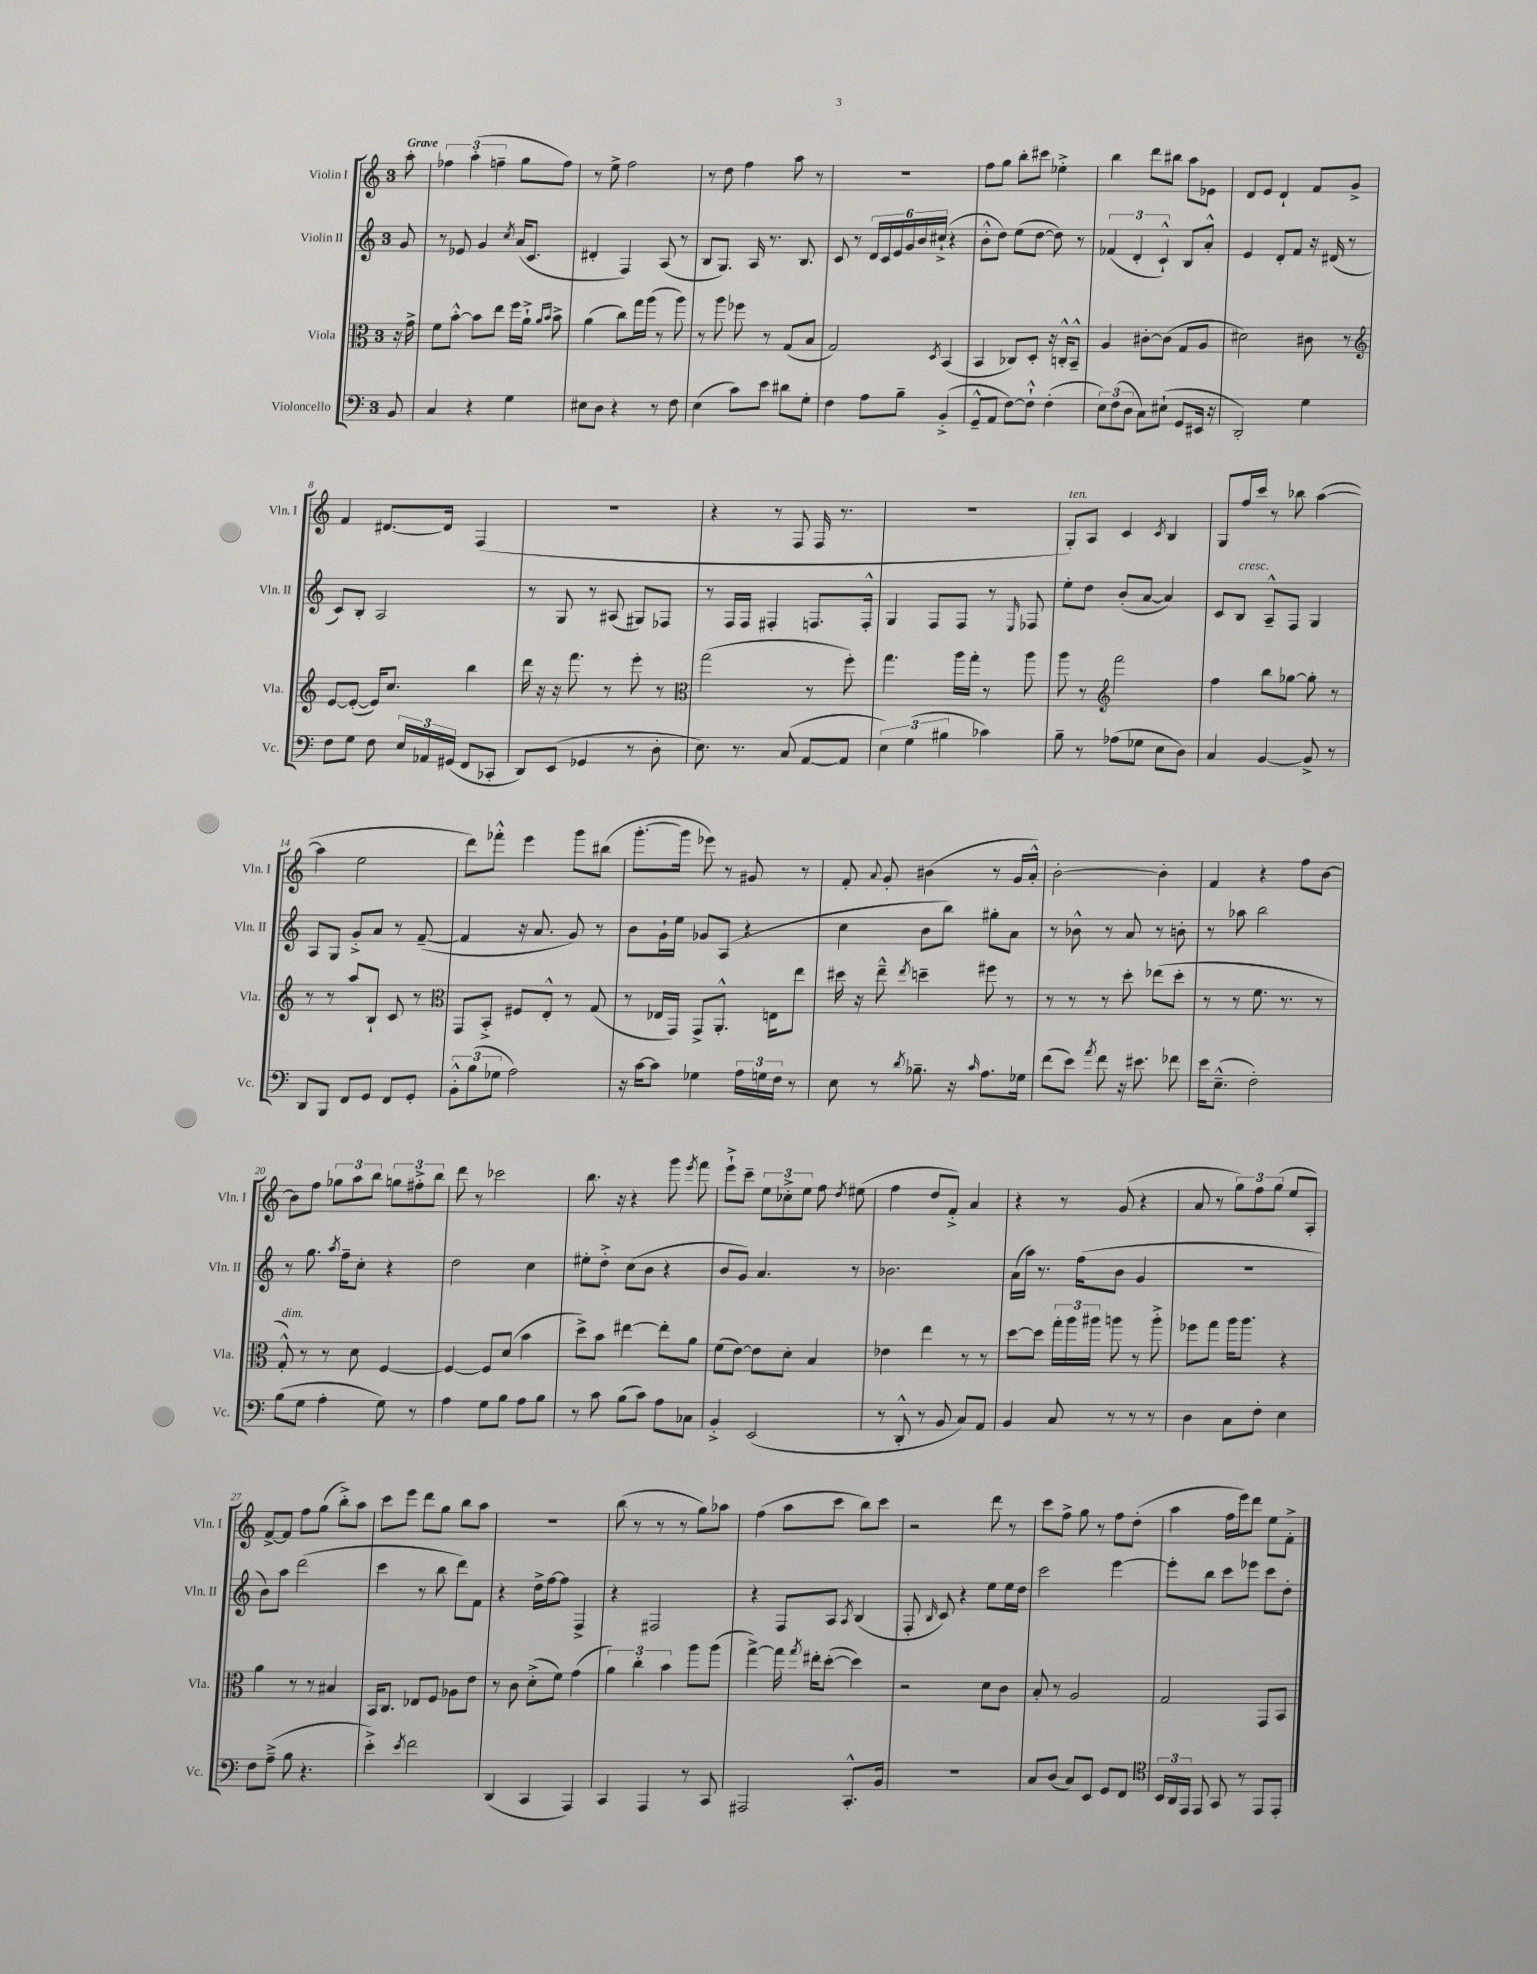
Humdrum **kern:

**kern	**kern	**kern	**kern
*part4	*part3	*part2	*part1
*staff4	*staff3	*staff2	*staff1
*I"Violoncello	*I"Viola	*I"Violin II	*I"Violin I
*I'Vc.	*I'Vla.	*I'Vln. II	*I'Vln. I
*clefF4	*clefC3	*clefG2	*clefG2
*k[]	*k[]	*k[]	*k[]
*M3/4	*M3/4	*M3/4	*M3/4
=	=	=	=
!	!	!	!LO:TX:a:B:t=Grave
8BB/	16r	8g/	8aa'\
.	16g^\	.	.
=1	=1	=1	=1
4C/	8f\L	8r	6ff-X\
.	[8b'^^\J	8e-X/	.
.	.	.	(6aa'\
4r	8b\L]	4g/	.
.	.	.	6ffn~\
.	8ee\J	.	.
.	.	8qcc/	.
4G\	16ff\LL	(16a/KL	8gg\L
.	16a`^\JJ	8.c/J	.
.	16qqa/LL	.	.
.	16qqb/JJ	.	.
.	8b^\	.	8ff\J)
=2	=2	=2	=2
8E#X\L	(4a\	4d#X'/	8r
8D\J	.	.	8ee^\
4r	8cc\L)	4F/)	2ff\
.	16gg\L	.	.
.	(16aa\JJ	.	.
8r	8r	(8A/	.
8F\	8aa\)	8r	.
=3	=3	=3	=3
(4E\	8r	8B/L	8r
.	8aa\	8.G/J)	8dd\
8c\L)	8ff-X\	.	4ff\
.	.	16A/	.
8e\J	8r	8.r	.
8d#X\L	(8G/L	.	8aa\
.	.	8.B/	.
8G'\J	8B/J	.	8r
=4	=4	=4	=4
4F\	2G/)	8c/	2.r
.	.	8r	.
8A\L	.	24d/LL	.
.	.	24c/	.
.	.	24e/	.
8B~\J	.	24g/	.
.	.	24b/	.
.	.	(24cc#X`^/JJ	.
.	8qD/	.	.
(4BB'^/	(4BB/	4r	.
=5	=5	=5	=5
8GG~^^/L	4BB/	8b'^^\L	8ff\L
8AA/J	.	8dd\J)	8gg\J
[8F\L)	8C-X/L)	(8ee\L	8bb'\L
8F`^^\J]	8D'/J	[8dd\J	8ccc#X\J
(4F'\	16r	8dd\])	4ee-X'^\
.	16Cn'^^/KL	.	.
.	8BB~^^/J	8r	.
=6	=6	=6	=6
12E\L)	4A/	(6f-X/	4bb\
(12F\	.	.	.
12D\J	.	6d'/	.
8C\L)	[8c#X'\L	.	8ddd\L
.	.	6c`^^/)	.
(8E#X`\J	(8c#\J]	.	8bb#X\J
8GG/L	8G/L	8B/L	8aa\L
16EE#X/Jk	8A/J	8a'^^/J	8e-X\J
16r	.	.	.
=7	=7	=7	=7
2DD'/)	2d#X\)	4e/	8d/L
.	.	.	8e/J
.	.	8d'/L	4d`/
.	.	8f/J	.
4G\	8c#X\	16r	8f/L
.	.	(16d#X/	.
.	8r	8r	8g^/J
!!LO:LB:g=z
=8	=8	=8	=8
*	*clefG2	*	*
8F\L	[8e/L	8c/L)	4f/
8G\J	(8e'/J_	8B'/J	.
8F\	16e/KL])	2A/	[8.d#X/L
.	8.cc/J	.	.
24E/LL	.	.	.
24AA-X/	.	.	.
.	.	.	16d#/Jk]
(24GG#X/JJ	.	.	.
8FF/L	4bb\	.	(4F/
8CC-X'/J	.	.	.
=9	=9	=9	=9
8DD/L)	16ddd\	8r	2.r
.	16r	.	.
(8EE/J	16r	8G/	.
.	8.fff\	.	.
4GG-X/	.	8r	.
.	8r	(8A#X/	.
8r	8eee'\	8G#X/L)	.
8D'\	8r	8F-X/J	.
=10	=10	=10	=10
*	*clefC3	*	*
8.E\)	(2gg\	8r	4r
.	.	16F/LL	.
8.r	.	16F/JJ	.
.	.	4F#X'/	8r
(8C/	.	.	8F/
[8AA/L	8r	8.Fn/L	16F/
.	.	.	8.r
8AA/J]	8ff'\)	.	.
.	.	16F'^^/Jk	.
=11	=11	=11	=11
6E\)	4.gg\	4G/	2.r
(6G\	.	.	.
.	.	8F/L	.
6B#X\	.	.	.
.	16aa\LL	8F/J	.
.	16gg'\JJ	.	.
4c-X\)	8r	8r	.
.	.	16qqE/	.
.	8aa\	8F-X/	.
=12	=12	=12	=12
!	!	!	!LO:TX:a:i:t=ten.
8B~\	8aa\	8ee'\L	8G'/L)
8r	8r	8dd\J	8A/J
*	*clefG2	*	*
(8A-X\L	2fff\	(8b'/L	4c/
8G-X\J	.	[8a/J	.
.	.	.	8qc/
8E\L	.	4a/])	4B/
8D\J)	.	.	.
=13	=13	=13	=13
4C/	4ff\	8c/L	8G/L
!	!	!LO:TX:a:i:t=cresc.	!
.	.	8B/J	16ff/L
.	.	.	16ccc/JJ
[4BB/	8bb\L	8A~^^/L	8r
.	[8gg-X\J	8F/J	8bb-X\
8BB^/]	8gg-'\]	4G/	([4aa\
8r	8r	.	.
!!LO:LB:g=z
=14	=14	=14	=14
8DD/L	8r	8A/L	4aa\]
8BBB/J	8r	8G/J	.
8FF/L	8aa/L	8g'^/L	2ee\
8GG/J	8B`/J	8a/J	.
8FF/L	8c/	8r	.
8GG'/J	8r	([8f~/	.
=15	=15	=15	=15
*	*clefC3	*	*
12BB'^^\L	8GG/L	4f/]	8ddd\L)
(12B\	.	.	.
.	8BB'^/J	.	8fff-X'^^\J
12G-X\J	.	.	.
2A\)	8F#X/L	16r	4eee\
.	.	8.a/	.
.	8E'^^/J	.	.
.	8r	8g/)	8ggg\L
.	(8G/	8r	(8bb#X\J
=16	=16	=16	=16
16r	8r	8b\L	[8.ggg'\L
[16c\KL	.	.	.
8c\J]	16E-X/LL	16g`\L	.
.	16GG/JJ)	16ee\JJ	16ggg\Jk]
4G-X\	8GG^/L	8g-X/L	8eee-X\)
.	8.AA'^^/J	(8A/J	8r
24A\LL	.	4r	8g#X/
24Gn\	.	.	.
.	16En\KL	.	.
24F\JJ	.	.	.
8r	8ee\J	.	8r
=17	=17	=17	=17
8E\	16dd#X\	4cc\	8f'/
.	16r	.	.
.	.	.	8qqa/
8r	8ee~^^\	.	8g'/
8qd/	8qee/	.	.
8.B-X~\	4ddn~\	8b\L	(4b#X\
.	.	8bb\J)	.
16r	.	.	.
16qqc/	.	.	.
8.A\L	8ff#X\	8gg#X'\L	8r
.	8r	8a\J	16g/LL
16G-X\Jk	.	.	16a'^^/JJ)
=18	=18	=18	=18
(8f\L	8r	8r	[2b'\
8e\J)	8r	8b-X^^\	.
8qa/	.	.	.
8f\	8r	8r	.
16r	8dd'\	8a/	.
8.e#X\	.	.	.
.	(8ee-X\L	8r	4b'\]
8f-X\	8dd'\J	8bn'\	.
=19	=19	=19	=19
16e\KL	8r	8r	4f/
(8.E~^^\J	.	.	.
.	8r	8aa-X\	.
2F'\)	8.f\	2bb\	4r
.	8.r	.	.
.	.	.	8ff\L
.	8r	.	[8b\J
!!LO:LB:g=z
=20	=20	=20	=20
!	!LO:TX:a:i:t=dim.	!	!
(8B\L	8G'^^/)	8r	8b\L]
8G\J	8r	8.gg\	8ff\J
4A'\	8r	.	12gg-X\L
.	.	8qaa/	.
.	.	16ff~\KL	.
.	.	.	12aa\
.	8d\	8cc'\J	.
.	.	.	12bb\J
8G\)	[4F/	4r	12ggn\L
.	.	.	12ff#X'^\
8r	.	.	.
.	.	.	12bb\J
=21	=21	=21	=21
4A\	4F/_	2dd\	8ddd\
.	.	.	8r
8G\L	8F/L]	.	2ccc-X\
8B\J	(8d/J	.	.
8A\L	4b\	4cc\	.
8B\J	.	.	.
=22	=22	=22	=22
8r	8dd^\L)	8ee#X'\L	8.bb\
8c\	8b\J	8dd'^\J	.
.	.	.	16r
(8B\L	[4ee#X\	(8cc\L	4r
8c\J)	.	8b\J	.
8A\L	8ee#'\L]	4r	8ggg\
.	.	.	8qeee/
8C-X\J	8a\J	.	8fff\
=23	=23	=23	=23
4BB'^/	(8f\L	8b/L	8eee`^\L
.	[8e\J)	8g/J)	8ccc~\J
(2EE/	8e\L]	4.a/	12ee\L
.	.	.	12cc-X'^\
.	8d'\J	.	.
.	.	.	12ee\J
.	4B/	.	8ff\
.	.	.	8qdd/
.	.	8r	(8ee#X\
=24	=24	=24	=24
8r	4e-X\	2.b-X\	4ff\
8DD'^^/	.	.	.
8r	4ee\	.	8dd/L
8BB/	.	.	8f'^/J)
8C/L)	8r	.	4a/
8AA/J	8r	.	.
=25	=25	=25	=25
4BB/	[8dd\L	(16a\LL	4r
.	.	16aa\JJ)	.
.	8dd\J]	8.r	.
8C/	24gg'\LL	.	8r
.	24aa\	.	.
.	.	(16ff\KL	.
.	24aa#X\JJ	.	.
8r	8aan\	8b\J	(8g/
8r	8r	4g/	4r
8r	8aa'^\	.	.
=26	=26	=26	=26
4D\	8ff-X\L	2.r	8a/
.	8gg\J	.	8r
8C\L	16aa\KL	.	12gg\L)
.	8.aa\J	.	.
.	.	.	12ff\
8F'\J	.	.	.
.	.	.	(12gg\J
4E\	4r	.	8ee/L
.	.	.	8A'/J)
!!LO:LB:g=z
=27	=27	=27	=27
8F\L	4a\	8b\L)	[8f^/L
(8A~^\J	.	8aa\J	8f/J]
8B\	8r	(2ddd\	8ff\L
4.r	8r	.	(8gg\J
.	4B#X/	.	8bb'^\L)
.	.	.	8aa\J
=28	=28	=28	=28
4e'^\)	16BB/KL	4ccc\	8ccc\L
.	8.C/J	.	.
.	.	.	8eee\J
8qe/	.	.	.
2f\	8E-X/L	8r	8ddd\L
.	8F/J	8bb\	8gg\J
.	8A-X\L	8ddd\L)	8bb\L
.	8e\J	8f\J	8aa\J
=29	=29	=29	=29
(4DD/	8r	4r	2.r
.	8c\	.	.
4CC/	(8d'^\L	16dd^\LL	.
.	.	[16ff\J	.
.	8f\J)	8ff\J]	.
4AAA/)	(4g\	4F^/	.
=30	=30	=30	=30
4CC/	6a\)	4r	(8bb\
.	.	.	8r
.	6cc'\	.	.
4AAA/	.	2F#X/	8r
.	6b\	.	.
.	.	.	8r
8r	8aa\L	.	8gg\L)
8CC/	(8aa\J	.	8aa-X\J
=31	=31	=31	=31
2AAA#X/	[4gg^\)	4r	(4ff\
.	16gg\]	8F/L	8aa\L
.	8qgg/	.	.
.	16ee#X'\KL	.	.
.	([8dd'\J	8A/J	8ccc\J
.	.	8qA/	.
8.CC'^^/L	4dd\])	(4B/	8bb\L)
.	.	.	8ccc\J
16BB/Jk	.	.	.
=32	=32	=32	=32
2.r	2r	8F'/	2r
.	.	16qqB/	.
.	.	8c/)	.
.	.	4r	.
.	8d\L	8ee\L	8ddd\
.	8c\J	16ee\L	8r
.	.	16dd\JJ	.
=33	=33	=33	=33
8C/L	8B'/	2ccc\	8ccc\L
(8D/J	8r	.	8ff^\J
8C/L)	2A/	.	8gg\
8EE/J	.	.	8r
8GG/L	.	[4eee\	8ff\L
8FF/J	.	.	(8dd'\J
=34	=34	=34	=34
*clefC4	*	*	*
24BB/LL	2G/	8eee'\L]	4aa\
24AA/	.	.	.
24EE/JJ	.	.	.
8EE/	.	8bb\J	.
8GG/	.	8ccc\L	16ff\LL
.	.	.	16eee\J)
8r	.	8eee-X\J	8ddd\J
8EE/L	8GG/L	8ccc\L	8ee\L
8EE'/J	8BB/J	8dd'\J	8f'^\J
==	==	==	==
*-	*-	*-	*-
